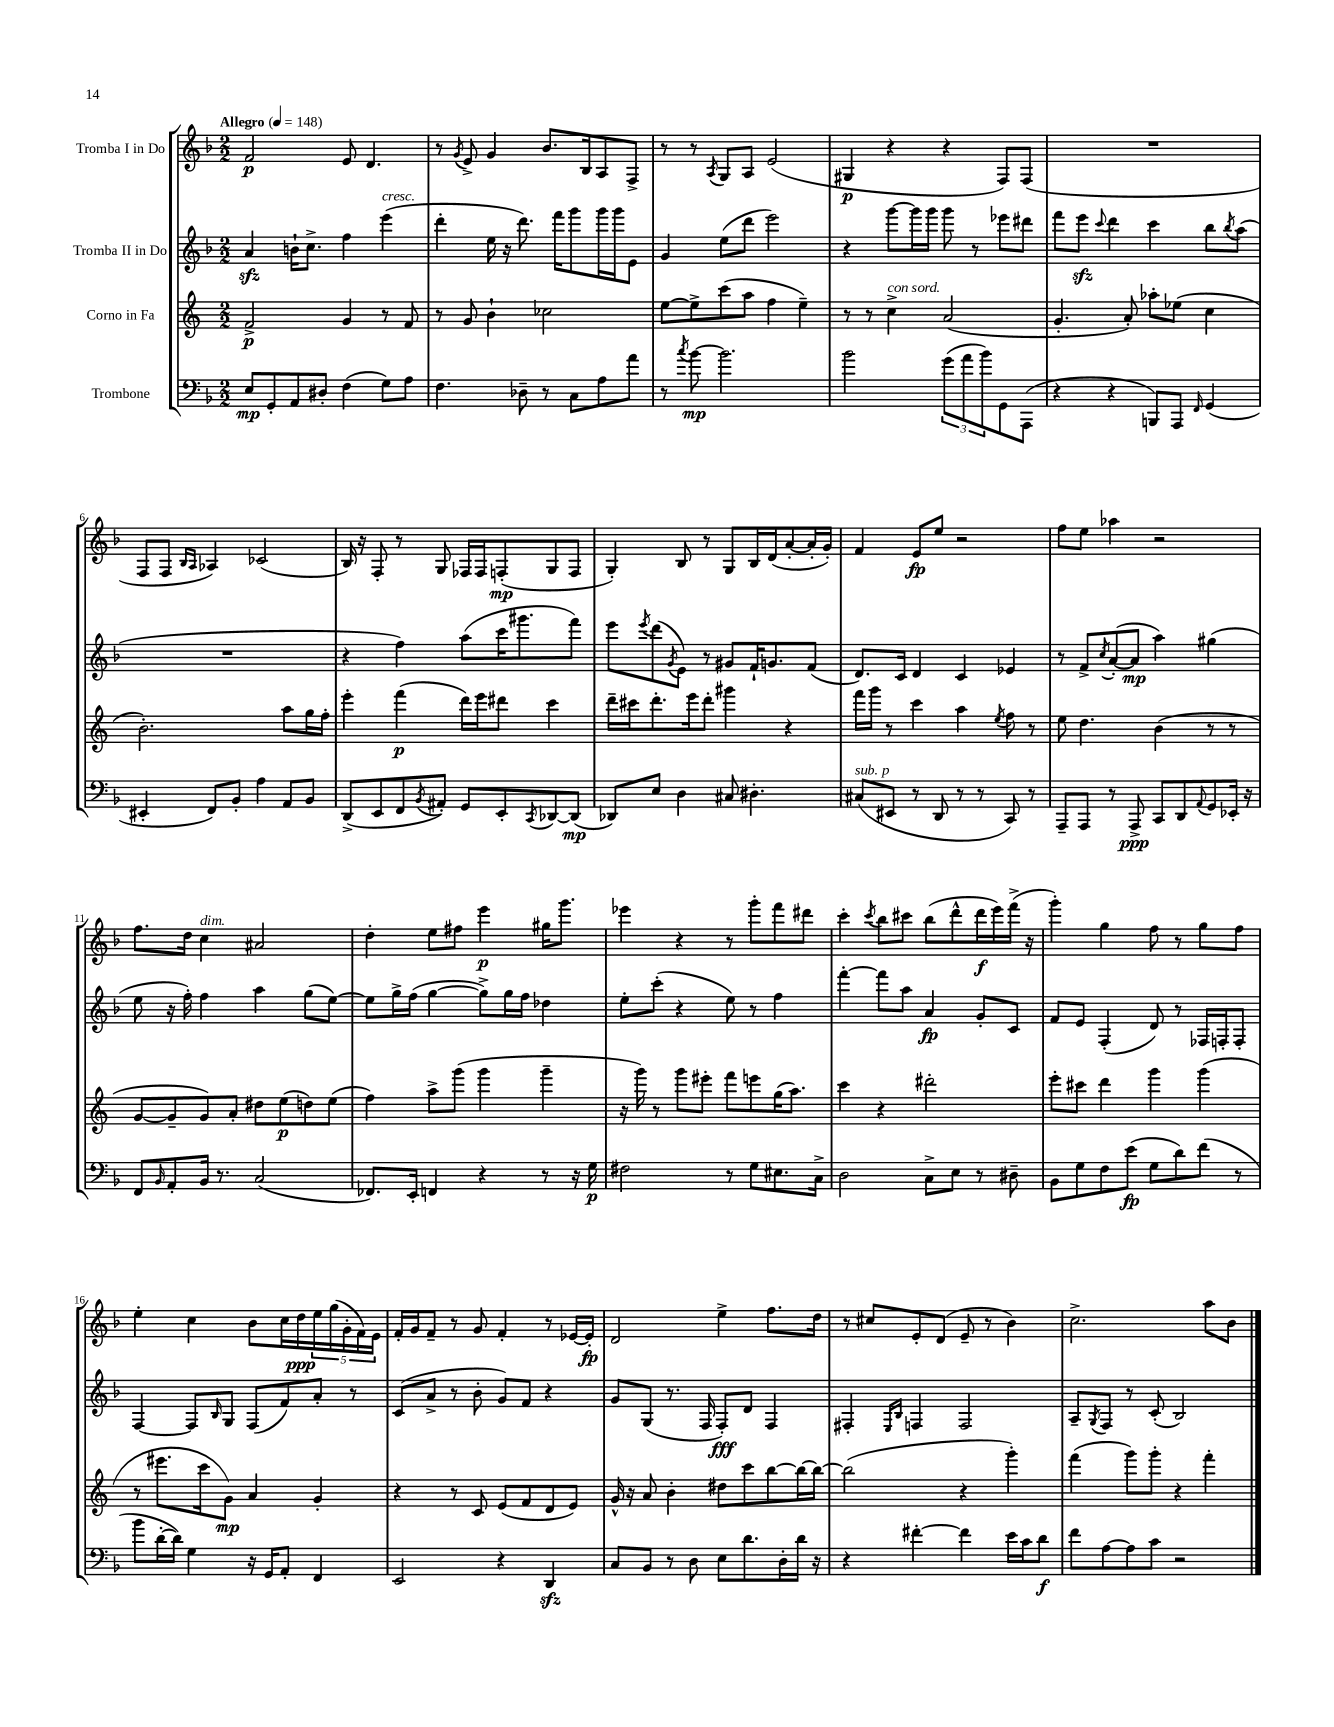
<<
\new StaffGroup <<
\new Staff = "s0" \with { instrumentName = "Tromba I in Do" } {
    \clef treble \key f \major \numericTimeSignature \time 2/2 \tempo "Allegro" 4 = 148
    f'2\p e'8 d'4. |
    r8 \acciaccatura { g'8 } e'8-> g'4 bes'8. bes16 a8 f8-> |
    r8 r8 \acciaccatura { a8 } g8 a8 e'2( |
    gis4\p r4 r4 f8) f8( |
    R1 |
    f8 f8 \grace { bes16 a16 } aes4) ces'2( |
    bes16) r16 f8-. r8 g8 fes16 fes16 f8-.\mp( g8 f8 |
    g4-.) bes8 r8 g8 bes16 d'16( a'8~-. a'16-. g'16-.) |
    f'4 e'8\fp e''8 r2 |
    f''8 e''8 aes''4 r2 |
    f''8. d''16 c''4^\markup { \italic "dim." } ais'2 |
    d''4-. e''8 fis''8 e'''4\p gis''16 g'''8. |
    ees'''4 r4 r8 g'''8-. f'''8 dis'''8 |
    c'''4-. \acciaccatura { c'''8 } bes''8 cis'''8 bes''8( d'''8-^ d'''16\f e'''16) f'''16->( r16 |
    g'''4-.) g''4 f''8 r8 g''8 f''8 |
    e''4-. c''4 bes'8 c''16 d''16\ppp \tuplet 5/4 { e''16 g''16( g'16-. f'16) e'16 } |
    f'16-. g'16 f'8-- r8 g'8 f'4-. r8 ees'16~ ees'16-.\fp |
    d'2 e''4-> f''8. d''16 |
    r8 cis''8 e'8-. d'8( e'8-- r8 bes'4) |
    c''2.-> a''8 bes'8 \bar "|." |
}
\new Staff = "s1" \with { instrumentName = "Tromba II in Do" } {
    \clef treble \key f \major \numericTimeSignature \time 2/2
    a'4\sfz b'16-! c''8.-> f''4 e'''4^\markup { \italic "cresc." }( |
    d'''4-. e''16 r16 d'''8.) f'''16 g'''8 g'''16 g'''16 e'8 |
    g'4 e''8( d'''8 e'''2) |
    r4 g'''8~ g'''16 g'''16 g'''8 r8 ees'''8 dis'''8 |
    f'''8 e'''8\sfz \appoggiatura { c'''8 } d'''4 c'''4 bes''8 \acciaccatura { bes''8 } a''8( |
    R1 |
    r4 f''4) a''8( c'''16 gis'''8. f'''8) |
    e'''8 \acciaccatura { e'''8 } d'''8( \acciaccatura { g'8 } e'8) r8 gis'8 f'16-! g'8. f'8( |
    d'8.) c'16 d'4 c'4 ees'4 |
    r8 f'8-> \acciaccatura { c''8 } a'8~-.( a'8\mp a''4) gis''4( |
    e''8 r16 f''16-.) f''4 a''4 g''8( e''8~) |
    e''8 g''16-> f''16( g''4~ g''8->) g''16 f''16 des''4 |
    e''8-. c'''8-.( r4 e''8) r8 f''4 |
    f'''4~-. f'''8 a''8 a'4\fp g'8-. c'8 |
    f'8 e'8 f4-.( d'8) r8 fes16 f16-. f8-. |
    f4~ f8 \grace { bes16 } g8 f8( f'8) a'8-. r8 |
    c'8( a'8-> r8 bes'8-. g'8) f'8 r4 |
    g'8 g8( r8. f16 f8-.\fff) d'8 f4 |
    fis4-. \grace { e16 bes16 } f4 f2 |
    a8-- \acciaccatura { g8 } f8 r8 c'8-.( bes2) \bar "|." |
}
\new Staff = "s2" \with { instrumentName = "Corno in Fa" } {
    \clef treble \key c \major \numericTimeSignature \time 2/2
    f'2->\p g'4 r8 f'8 |
    r8 g'8 b'4-! ces''2 |
    e''8~ e''8-> c'''8( a''8 f''4 e''4--) |
    r8 r8 c''4->^\markup { \italic "con sord." } a'2( |
    g'4.-. a'8-.) aes''8-. ees''8( c''4 |
    b'2.-.) a''8 g''16 f''16-. |
    e'''4-. f'''4\p( d'''16) e'''16 dis'''8 c'''4 |
    d'''16-- cis'''16 d'''8.-. e'''16 d'''8-. gis'''4 r4 |
    f'''16 g'''16 r8 c'''4 a''4 \acciaccatura { e''8 } f''8 r8 |
    e''8 d''4. b'4( r8 r8 |
    g'8~ g'8-- g'8) a'8-. dis''8 e''8\p( d''8) e''8( |
    f''4) a''8-> g'''8( g'''4 g'''4-- |
    r16 g'''16) r8 g'''8 eis'''8-. f'''8 e'''8 g''16( a''8.) |
    c'''4 r4 dis'''2-. |
    e'''8-. cis'''8 d'''4 g'''4 g'''4( |
    r8 eis'''8. c'''16 g'8\mp) a'4 g'4-. |
    r4 r8 c'8 e'8( f'8 d'8 e'8) |
    g'16-^ r16 a'8 b'4-. dis''8 c'''8 b''8~ b''16~ b''16~ |
    b''2( r4 g'''4-.) |
    f'''4( g'''8) g'''8-. r4 f'''4-. \bar "|." |
}
\new Staff = "s3" \with { instrumentName = "Trombone" } {
    \clef bass \key f \major \numericTimeSignature \time 2/2
    e8\mp g,8-. a,8 dis8-. f4( g8) a8 |
    f4. des8-- r8 c8 a8 a'8 |
    r8 \acciaccatura { c''8 } bes'8~\mp bes'2. |
    bes'2 \tuplet 3/2 { g'8( a'8 bes'8) } g,8 a,,8( |
    r4 r4 b,,8) a,,8 \grace { f,16 } g,4( |
    eis,4-. f,8) bes,8-. a4 a,8 bes,8 |
    d,8->( e,8 f,8 \acciaccatura { bes,8 } ais,8-.) g,8 e,8-. \acciaccatura { c,8 } des,8~ des,8\mp( |
    des,8) e8 d4 cis8 dis4.-. |
    cis8^\markup { \italic "sub. p" }( eis,8 r8 d,8 r8 r8 c,8) r8 |
    a,,8-- a,,8 r8 a,,8->\ppp c,8 d,8 \appoggiatura { a,8 } g,8 ees,16-. r16 |
    f,8 \grace { bes,16 } a,8-. bes,16 r8. c2( |
    fes,8.) e,16-. f,4 r4 r8 r16 g16\p |
    fis2 r8 g8 eis8. c16-> |
    d2 c8-> e8 r8 dis8-- |
    bes,8 g8 f8 e'8\fp( g8 d'8) f'8( r8 |
    bes'8 d'16~-. d'16) g4 r16 g,16 a,8-. f,4 |
    e,2 r4 d,4\sfz |
    c8 bes,8 r8 d8 e8 d'8. d16-. d'16 r16 |
    r4 fis'4~-. fis'4 e'16 c'16 d'8\f |
    f'8 a8~ a8 c'8 r2 \bar "|." |
}
>>
>>
